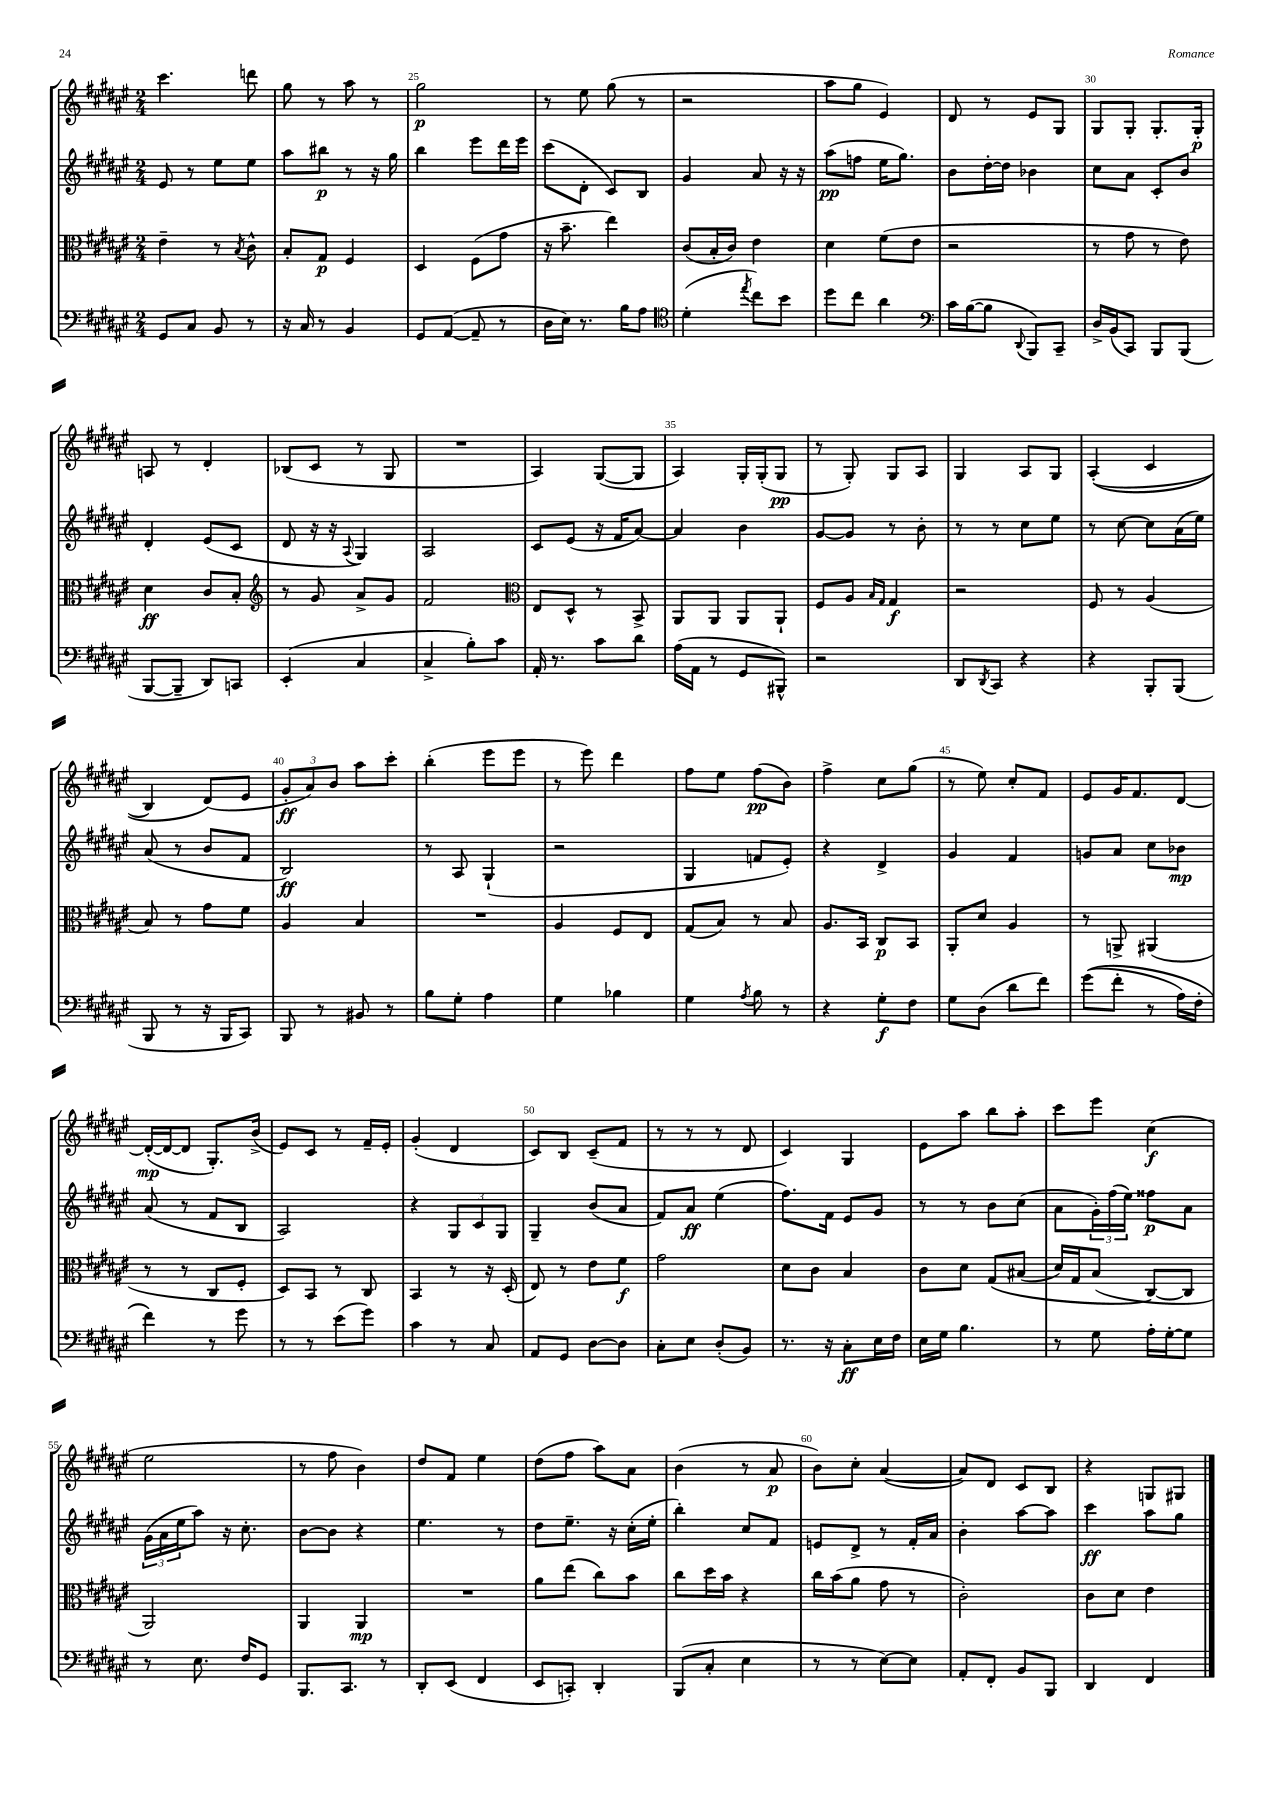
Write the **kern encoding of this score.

**kern	**dynam	**kern	**dynam	**kern	**dynam	**kern	**dynam
*part4	*part4	*part3	*part3	*part2	*part2	*part1	*part1
*staff4	*staff4	*staff3	*staff3	*staff2	*staff2	*staff1	*staff1
*clefF4	*	*clefC3	*	*clefG2	*	*clefG2	*
*k[f#c#g#d#a#e#]	*	*k[f#c#g#d#a#e#]	*	*k[f#c#g#d#a#e#]	*	*k[f#c#g#d#a#e#]	*
*M2/4	*	*M2/4	*	*M2/4	*	*M2/4	*
=23	=23	=23	=23	=23	=23	=23	=23
8GG#/L	.	4e#~\	.	8e#/	.	4.ccc#\	.
8C#/J	.	.	.	8r	.	.	.
8BB/	.	8r	.	8ee#\L	.	.	.
.	.	8qB/	.	.	.	.	.
8r	.	8c#^^\	.	8ee#\J	.	8dddn\	.
=24	=24	=24	=24	=24	=24	=24	=24
16r	.	8B'/L	.	8aa#\L	.	8gg#\	.
16C#/	.	.	.	.	.	.	.
8r	.	8G#/J	p	8bb#X\J	p	8r	.
4BB/	.	4F#/	.	8r	.	8aa#\	.
.	.	.	.	16r	.	8r	.
.	.	.	.	16gg#\	.	.	.
=25	=25	=25	=25	=25	=25	=25	=25
8GG#/L	.	4D#/	.	4bb\	.	2gg#\	p
([8AA#/J	.	.	.	.	.	.	.
8AA#~/]	.	(8F#\L	.	8eee#\L	.	.	.
8r	.	8g#\J	.	16ddd#\L	.	.	.
.	.	.	.	16eee#\JJ	.	.	.
=26	=26	=26	=26	=26	=26	=26	=26
16D#\LL	.	16r	.	(8ccc#\L	.	8r	.
16E#\JJ)	.	8.b~\	.	.	.	.	.
8.r	.	.	.	8d#'\J	.	8ee#\	.
.	.	4ee#\)	.	8c#/L)	.	(8gg#\	.
16B\KL	.	.	.	.	.	.	.
8A#\J	.	.	.	8B/J	.	8r	.
=27	=27	=27	=27	=27	=27	=27	=27
*clefC4	*	*	*	*	*	*	*
(4d#'\	.	(8c#/L	.	4g#/	.	2r	.
.	.	16B'/L	.	.	.	.	.
.	.	16c#/JJ)	.	.	.	.	.
8qee#/	.	.	.	.	.	.	.
8cc#\L)	.	4e#\	.	8a#/	.	.	.
8b\J	.	.	.	16r	.	.	.
.	.	.	.	16r	.	.	.
=28	=28	=28	=28	=28	=28	=28	=28
8dd#\L	.	4d#\	.	(8aa#\L	pp	8aa#\L	.
8cc#\J	.	.	.	8ffn\J	.	8gg#\J	.
4a#\	.	(8f#\L	.	16ee#\KL	.	4e#/)	.
.	.	.	.	8.gg#\J)	.	.	.
.	.	8e#\J	.	.	.	.	.
=29	=29	=29	=29	=29	=29	=29	=29
*clefF4	*	*	*	*	*	*	*
16c#\LL	.	2r	.	8b\L	.	8d#/	.
([16B\J	.	.	.	.	.	.	.
8B\J]	.	.	.	[16dd#'\L	.	8r	.
.	.	.	.	16dd#\JJ]	.	.	.
8qqDD#/	.	.	.	.	.	.	.
8BBB/L)	.	.	.	4b-X\	.	8e#/L	.
8CC#~/J	.	.	.	.	.	8G#/J	.
=30	=30	=30	=30	=30	=30	=30	=30
16D#^/LL	.	8r	.	8cc#\L	.	8G#/L	.
(16BB/J	.	.	.	.	.	.	.
8CC#/J)	.	8g#\	.	8a#\J	.	8G#'/J	.
8BBB/L	.	8r	.	8c#'/L	.	8.G#'/L	.
(8BBB/J	.	8e#\)	.	8b/J	.	.	.
.	.	.	.	.	.	16G#'/Jk	p
!!LO:LB:g=z
=31	=31	=31	=31	=31	=31	=31	=31
[8BBB/L	.	4d#\	ff	4d#'/	.	8An/	.
8BBB~/J]	.	.	.	.	.	8r	.
8DD#/L)	.	8c#/L	.	(8e#/L	.	4d#'/	.
8CCn/J	.	8B'/J	.	8c#/J	.	.	.
=32	=32	=32	=32	=32	=32	=32	=32
*	*	*clefG2	*	*	*	*	*
(4EE#'/	.	8r	.	8d#/	.	(8B-X/L	.
.	.	8g#/	.	16r	.	8c#/J	.
.	.	.	.	16r	.	.	.
.	.	.	.	8qqA#/	.	.	.
4C#/	.	8a#^/L	.	4G#/)	.	8r	.
.	.	8g#/J	.	.	.	8G#/	.
=33	=33	=33	=33	=33	=33	=33	=33
4C#^/	.	2f#/	.	2A#/	.	2r	.
8B'\L)	.	.	.	.	.	.	.
8c#\J	.	.	.	.	.	.	.
=34	=34	=34	=34	=34	=34	=34	=34
*	*	*clefC3	*	*	*	*	*
16AA#'/	.	8E#/L	.	8c#/L	.	4A#/)	.
8.r	.	.	.	.	.	.	.
.	.	8D#^^/J	.	(8e#/J	.	.	.
8c#\L	.	8r	.	16r	.	([8G#/L	.
.	.	.	.	16f#/KL	.	.	.
8d#\J	.	8BB^/	.	[8a#/J)	.	8G#/J]	.
=35	=35	=35	=35	=35	=35	=35	=35
(16A#\LL	.	8AA#/L	.	4a#/]	.	4A#/)	.
16AA#\JJ	.	.	.	.	.	.	.
8r	.	8AA#/J	.	.	.	.	.
8GG#/L	.	8AA#/L	.	4b\	.	16G#'/LL	.
.	.	.	.	.	.	(16G#'/J	.
8BBB#X^^/J)	.	8AA#`/J	.	.	.	8G#/J	pp
=36	=36	=36	=36	=36	=36	=36	=36
2r	.	8F#/L	.	[8g#/L	.	8r	.
.	.	8A#/J	.	8g#/J]	.	8G#'/)	.
.	.	16qqB/LL	.	.	.	.	.
.	.	16qqG#/JJ	.	.	.	.	.
.	.	4G#/	f	8r	.	8G#/L	.
.	.	.	.	8b'\	.	8A#/J	.
=37	=37	=37	=37	=37	=37	=37	=37
8DD#/L	.	2r	.	8r	.	4G#/	.
8qDD#/	.	.	.	.	.	.	.
8CC#/J	.	.	.	8r	.	.	.
4r	.	.	.	8cc#\L	.	8A#/L	.
.	.	.	.	8ee#\J	.	8G#/J	.
=38	=38	=38	=38	=38	=38	=38	=38
4r	.	8F#/	.	8r	.	((4A#'/	.
.	.	8r	.	[8cc#\	.	.	.
8BBB'/L	.	(4A#/	.	8cc#\L]	.	4c#/	.
(8BBB/J	.	.	.	(16a#\L	.	.	.
.	.	.	.	16ee#\JJ)	.	.	.
!!LO:LB:g=z
=39	=39	=39	=39	=39	=39	=39	=39
8BBB/	.	8B/)	.	(8a#/	.	4B/)	.
8r	.	8r	.	8r	.	.	.
16r	.	8g#\L	.	8b/L	.	(8d#/L)	.
16BBB/KL	.	.	.	.	.	.	.
8CC#/J)	.	8f#\J	.	8f#/J	.	8e#/J	.
=40	=40	=40	=40	=40	=40	=40	=40
8BBB/	.	4A#/	.	2B/)	ff	12g#'/L	ff
.	.	.	.	.	.	12a#/)	.
8r	.	.	.	.	.	.	.
.	.	.	.	.	.	12b/J	.
8BB#X/	.	4B/	.	.	.	8aa#\L	.
8r	.	.	.	.	.	8ccc#'\J	.
=41	=41	=41	=41	=41	=41	=41	=41
8B\L	.	2r	.	8r	.	(4bb'\	.
8G#'\J	.	.	.	8A#/	.	.	.
4A#\	.	.	.	(4G#`/	.	8eee#\L	.
.	.	.	.	.	.	8eee#\J	.
=42	=42	=42	=42	=42	=42	=42	=42
4G#\	.	4A#/	.	2r	.	8r	.
.	.	.	.	.	.	8eee#\)	.
4B-X\	.	8F#/L	.	.	.	4ddd#\	.
.	.	8E#/J	.	.	.	.	.
=43	=43	=43	=43	=43	=43	=43	=43
4G#\	.	(8G#/L	.	4G#/	.	8ff#\L	.
.	.	8B/J)	.	.	.	8ee#\J	.
8qA#/	.	.	.	.	.	.	.
8B\	.	8r	.	8fn/L	.	(8ff#\L	pp
8r	.	8B/	.	8e#'/J)	.	8b\J)	.
=44	=44	=44	=44	=44	=44	=44	=44
4r	.	8.A#/L	.	4r	.	4ff#^\	.
.	.	16BB/Jk	.	.	.	.	.
8G#'\L	f	8C#/L	p	4d#^/	.	8cc#\L	.
8F#\J	.	8BB/J	.	.	.	(8gg#\J	.
=45	=45	=45	=45	=45	=45	=45	=45
8G#\L	.	8AA#'/L	.	4g#/	.	8r	.
(8D#\J	.	8d#/J	.	.	.	8ee#\)	.
8d#\L	.	4A#/	.	4f#/	.	8cc#'/L	.
8f#\J)	.	.	.	.	.	8f#/J	.
=46	=46	=46	=46	=46	=46	=46	=46
((8g#\L	.	8r	.	8gn/L	.	8e#/L	.
8f#'\J	.	8AAn^/	.	8a#/J	.	16g#/K	.
.	.	.	.	.	.	8.f#/	.
8r	.	(4AA#X/	.	8cc#\L	.	.	.
16A#\LL)	.	.	.	8b-X\J	mp	[8d#/J	.
16F#'\JJ	.	.	.	.	.	.	.
!!LO:LB:g=z
=47	=47	=47	=47	=47	=47	=47	=47
4f#\)	.	8r	.	(8a#/	.	(16d#'/LL_	mp
.	.	.	.	.	.	16d#/J_	.
.	.	8r	.	8r	.	8d#/J]	.
8r	.	8C#/L	.	8f#/L	.	8.G#'/L)	.
8g#\	.	8F#'/J	.	8B/J	.	.	.
.	.	.	.	.	.	(16b^/Jk	.
=48	=48	=48	=48	=48	=48	=48	=48
8r	.	8D#/L)	.	2A#/)	.	8e#/L)	.
8r	.	8BB/J	.	.	.	8c#/J	.
(8e#\L	.	8r	.	.	.	8r	.
8g#\J)	.	8C#/	.	.	.	16f#~/LL	.
.	.	.	.	.	.	16e#'/JJ	.
=49	=49	=49	=49	=49	=49	=49	=49
4c#\	.	4BB/	.	4r	.	(4g#'/	.
8r	.	8r	.	12G#/L	.	4d#/	.
.	.	.	.	12c#/	.	.	.
8C#/	.	16r	.	.	.	.	.
.	.	.	.	12G#/J	.	.	.
.	.	(16D#'/	.	.	.	.	.
=50	=50	=50	=50	=50	=50	=50	=50
8AA#/L	.	8E#/)	.	4G#~/	.	8c#/L)	.
8GG#/J	.	8r	.	.	.	8B/J	.
[8D#\L	.	8e#\L	.	(8b/L	.	(8c#~/L	.
8D#\J]	.	8f#\J	f	8a#/J	.	8f#/J	.
=51	=51	=51	=51	=51	=51	=51	=51
8C#'\L	.	2g#\	.	8f#/L)	.	8r	.
8E#\J	.	.	.	8a#/J	ff	8r	.
(8D#'/L	.	.	.	(4ee#\	.	8r	.
8BB/J)	.	.	.	.	.	8d#/	.
=52	=52	=52	=52	=52	=52	=52	=52
8.r	.	8d#\L	.	8.ff#\L)	.	4c#/)	.
.	.	8c#\J	.	.	.	.	.
16r	.	.	.	16f#\Jk	.	.	.
8C#'\L	ff	4B/	.	8e#/L	.	4G#/	.
16E#\L	.	.	.	8g#/J	.	.	.
16F#\JJ	.	.	.	.	.	.	.
=53	=53	=53	=53	=53	=53	=53	=53
16E#\LL	.	8c#\L	.	8r	.	8e#\L	.
16G#\JJ	.	.	.	.	.	.	.
4.B\	.	8d#\J	.	8r	.	8aa#\J	.
.	.	(8G#/L	.	8b\L	.	8bb\L	.
.	.	(8B#X/J	.	(8cc#\J	.	8aa#'\J	.
=54	=54	=54	=54	=54	=54	=54	=54
8r	.	16d#/LL)	.	8a#\L	.	8ccc#\L	.
.	.	16G#/J	.	.	.	.	.
8G#\	.	(8B/J	.	24g#'\L)	.	8eee#\J	.
.	.	.	.	(24ff#\	.	.	.
.	.	.	.	24ee#\JJ)	.	.	.
16A#'\LL	.	[8C#/L)	.	8ff##X\L	p	(4cc#\	f
[16G#'\J	.	.	.	.	.	.	.
8G#\J]	.	8C#/J]	.	8a#\J	.	.	.
!!LO:LB:g=z
=55	=55	=55	=55	=55	=55	=55	=55
8r	.	2AA#/)	.	(24g#\LL	.	2ee#\	.
.	.	.	.	24a#\	.	.	.
.	.	.	.	24ee#\J	.	.	.
8.E#\	.	.	.	8aa#\J)	.	.	.
.	.	.	.	16r	.	.	.
16F#/KL	.	.	.	8.cc#'\	.	.	.
8GG#/J	.	.	.	.	.	.	.
=56	=56	=56	=56	=56	=56	=56	=56
8.BBB/L	.	4AA#/	.	[8b\L	.	8r	.
.	.	.	.	8b\J]	.	8ff#\	.
8.CC#/J	.	.	.	.	.	.	.
.	.	4AA#/	mp	4r	.	4b\)	.
8r	.	.	.	.	.	.	.
=57	=57	=57	=57	=57	=57	=57	=57
8DD#'/L	.	2r	.	4.ee#\	.	8dd#/L	.
(8EE#/J	.	.	.	.	.	8f#/J	.
4FF#/	.	.	.	.	.	4ee#\	.
.	.	.	.	8r	.	.	.
=58	=58	=58	=58	=58	=58	=58	=58
8EE#/L	.	8a#\L	.	8dd#\L	.	(8dd#\L	.
8CCn'/J)	.	(8ee#\J	.	8.ee#~\J	.	8ff#\J	.
4DD#'/	.	8cc#\L)	.	.	.	8aa#\L)	.
.	.	.	.	16r	.	.	.
.	.	8b\J	.	(16cc#'\LL	.	8a#\J	.
.	.	.	.	16ee#'\JJ	.	.	.
=59	=59	=59	=59	=59	=59	=59	=59
(8BBB/L	.	8cc#\L	.	4bb'\)	.	(4b\	.
8C#'/J	.	16dd#\L	.	.	.	.	.
.	.	16b\JJ	.	.	.	.	.
4E#\	.	4r	.	8cc#/L	.	8r	.
.	.	.	.	8f#/J	.	8a#/	p
=60	=60	=60	=60	=60	=60	=60	=60
8r	.	16cc#\LL	.	8en/L	.	8b\L)	.
.	.	(16b\J	.	.	.	.	.
8r	.	8a#\J	.	8d#^/J	.	8cc#'\J	.
[8E#\L)	.	8g#\	.	8r	.	([4a#/	.
8E#\J]	.	8r	.	16f#'/LL	.	.	.
.	.	.	.	16a#/JJ	.	.	.
=61	=61	=61	=61	=61	=61	=61	=61
8AA#'/L	.	2c#'\)	.	4b'\	.	8a#/L])	.
8FF#'/J	.	.	.	.	.	8d#/J	.
8BB/L	.	.	.	[8aa#\L	.	8c#/L	.
8BBB/J	.	.	.	8aa#\J]	.	8B/J	.
=62	=62	=62	=62	=62	=62	=62	=62
4DD#/	.	8c#\L	.	4ccc#\	ff	4r	.
.	.	8d#\J	.	.	.	.	.
4FF#/	.	4e#\	.	8aa#\L	.	8Gn/L	.
.	.	.	.	8gg#\J	.	8G#X/J	.
==	==	==	==	==	==	==	==
*-	*-	*-	*-	*-	*-	*-	*-
